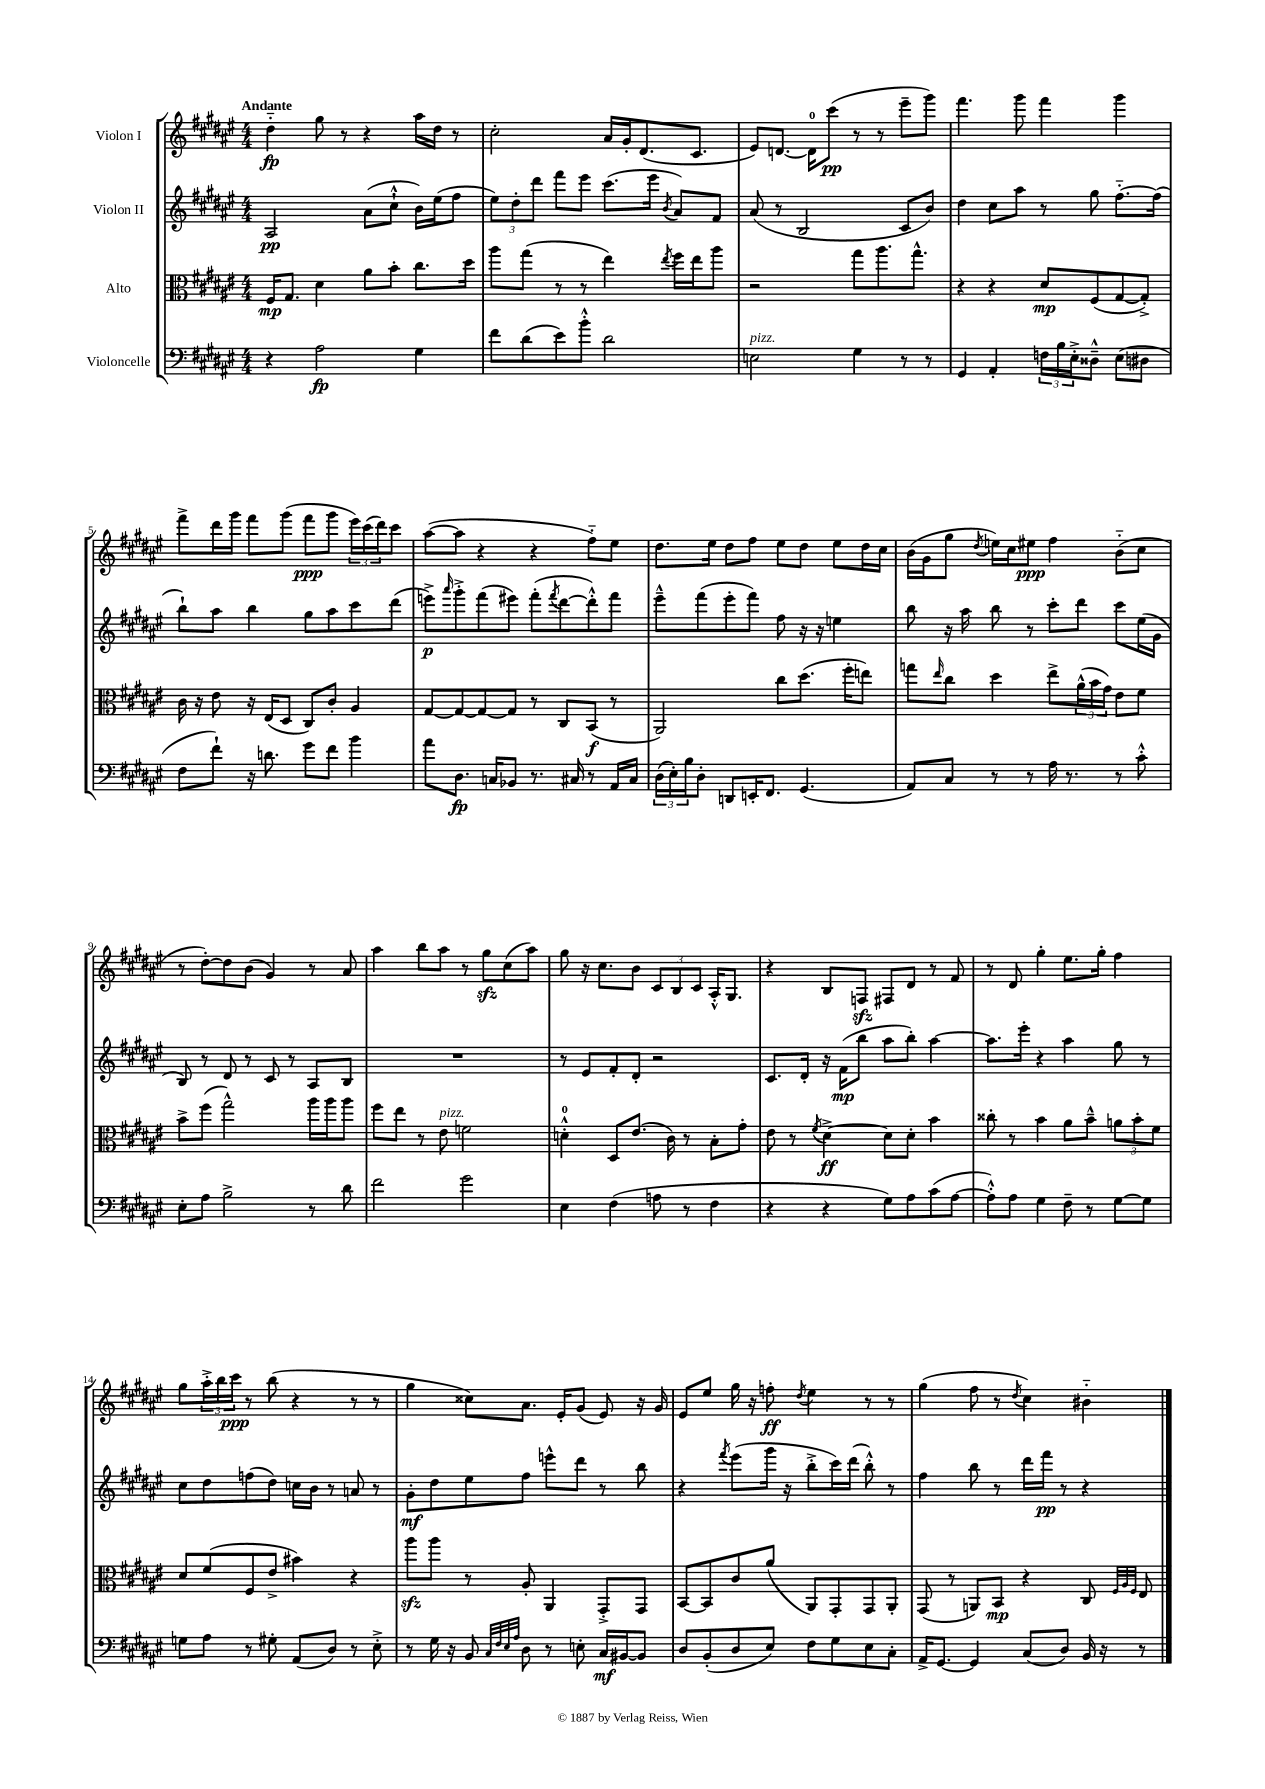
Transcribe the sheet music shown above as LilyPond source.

<<
\new StaffGroup <<
\new Staff = "s0" \with { instrumentName = "Violon I" } {
    \clef treble \key fis \major \numericTimeSignature \time 4/4 \tempo "Andante"
    dis''4-_\fp gis''8 r8 r4 ais''16 dis''16 r8 |
    cis''2-. ais'16 gis'16-. dis'8.( cis'8. |
    eis'8) d'8.~ d'16-0 cis'''8\pp( r8 r8 eis'''8-- gis'''8) |
    fis'''4. gis'''8 fis'''4 gis'''4 |
    fis'''8-> dis'''16 gis'''16 fis'''8 gis'''8( fis'''8\ppp gis'''8 \tuplet 3/2 { eis'''16) cis'''16( dis'''16) } cis'''8 |
    ais''8~( ais''8 r4 r4 fis''8-_) eis''8 |
    dis''8. eis''16 dis''8 fis''8 eis''8 dis''8 eis''8 dis''16 cis''16 |
    b'16( gis'16 gis''8 \acciaccatura { dis''8 } e''16) cis''16 eis''8\ppp fis''4 b'8-_( cis''8 |
    r8 dis''8~-.) dis''8 b'8( gis'4) r8 ais'8 |
    ais''4 b''8 ais''8 r8 gis''8\sfz cis''8( ais''8) |
    gis''8 r16 cis''8. b'8 \tuplet 3/2 { cis'8 b8 cis'8 } ais16-.-^ gis8. |
    r4 b8 f8\sfz fis8 dis'8 r8 fis'8 |
    r8 dis'8 gis''4-. eis''8. gis''16-. fis''4 |
    gis''8 \tuplet 3/2 { ais''16-.-> b''16 cis'''16\ppp } r8 b''8( r4 r8 r8 |
    gis''4 cisis''8) ais'8. eis'16-. gis'8( eis'8) r16 gis'16 |
    eis'8 eis''8 gis''16 r16 f''8-.\ff \acciaccatura { dis''8 } eis''4 r8 r8 |
    gis''4( fis''8 r8 \acciaccatura { dis''8 } cis''4) bis'4-_ \bar "|." |
}
\new Staff = "s1" \with { instrumentName = "Violon II" } {
    \clef treble \key fis \major \numericTimeSignature \time 4/4
    ais2\pp ais'8( cis''8-!-^ b'16) eis''16( fis''8 |
    \tuplet 3/2 { eis''8) dis''8-. dis'''8 } fis'''8 eis'''8 cis'''8.( eis'''16 \acciaccatura { b'8 } ais'8) fis'8 |
    ais'8( r8 b2 cis'8 b'8) |
    dis''4 cis''8 ais''8 r8 gis''8 fis''8.~-_ fis''16( |
    b''8-!) ais''8 b''4 gis''8 ais''8 cis'''8 dis'''8( |
    e'''8->\p) \grace { ais'''16 } gis'''8-.-> fis'''8( eis'''8) fis'''8-.( \acciaccatura { fis'''8 } dis'''8~ dis'''8-.-^) fis'''8 |
    eis'''8---^ fis'''8( eis'''8-. fis'''8) fis''8 r16 r16 e''4 |
    b''8 r16 ais''16 b''8 r8 cis'''8-. dis'''8 cis'''8 eis''16( gis'16 |
    b8) r8 dis'8 r8 cis'8 r8 ais8 b8 |
    R1 |
    r8 eis'8 fis'8-. dis'8-. r2 |
    cis'8. dis'16-. r16 fis'16\mp( b''8 ais''8 b''8-.) ais''4~ |
    ais''8. eis'''16-. r4 ais''4 gis''8 r8 |
    cis''8 dis''8 f''8( dis''8) c''16 b'16 r8 a'8 r8 |
    gis'8-.\mf dis''8 eis''8 fis''8 e'''8-^ dis'''8 r8 b''8 |
    r4 \acciaccatura { fis'''8 } eis'''8( gis'''16 r16 b''8-.-> cis'''16) dis'''16( b''8-.-^) r8 |
    fis''4 b''8 r8 dis'''16 fis'''16\pp r8 r4 \bar "|." |
}
\new Staff = "s2" \with { instrumentName = "Alto" } {
    \clef alto \key fis \major \numericTimeSignature \time 4/4
    fis16\mp gis8. dis'4 ais'8 b'8-. cis''8. dis''16 |
    ais''8 gis''8( r8 r8 eis''4) \acciaccatura { eis''8 } fis''16 eis''16 ais''8 |
    r2 gis''8 ais''8. gis''8.-^ |
    r4 r4 dis'8\mp fis8( gis8~ gis8-.->) |
    cis'16 r16 eis'8 r16 eis16( dis8 cis8) cis'8-. ais4 |
    gis8~ gis8~ gis8~ gis8 r8 cis8 b,8\f( r8 |
    ais,2) cis''8 dis''8.( fis''16-. e''8) |
    g''8 \grace { eis''16 } cis''8 dis''4 eis''8-> \tuplet 3/2 { ais'16-^( b'16 gis'16) } eis'8 fis'8 |
    b'8-> fis''8( gis''2-^) ais''16 ais''16 ais''8 |
    fis''8 eis''8 r8 eis'8^\markup { \italic "pizz." } f'2 |
    d'4-0-.-^ dis8 eis'8.( cis'16) r8 b8-. gis'8-. |
    eis'8 r8 \acciaccatura { fis'8 } dis'4~->\ff dis'8 dis'8-. b'4 |
    cisis''8-. r8 b'4 ais'8 b'8---^ \tuplet 3/2 { a'8 b'8-. fis'8 } |
    dis'8 fis'8( fis8 eis'8-> bis'4) r4 |
    ais''8\sfz ais''8 r8 ais8-. ais,4 gis,8-.-> gis,8 |
    b,8~ b,8 cis'8 ais'8( ais,8) gis,8-. gis,8 ais,8-. |
    gis,8( r8 a,8) b,8\mp r4 cis8 \grace { fis32 ais32 fis32 } eis8 \bar "|." |
}
\new Staff = "s3" \with { instrumentName = "Violoncelle" } {
    \clef bass \key fis \major \numericTimeSignature \time 4/4
    r4 ais2\fp gis4 |
    fis'8 dis'8( eis'8) b'8-.-^ dis'2 |
    e2^\markup { \italic "pizz." } gis4 r8 r8 |
    gis,4 ais,4-. \tuplet 3/2 { f16 b16 eis16-.-> } disis8---^ eis8( dis8 |
    fis8 fis'8-!) r16 d'8. gis'8 fis'8 b'4 |
    ais'8 dis8.\fp c16 bes,8 r8. cis16 r8 ais,16 cis16 |
    \tuplet 3/2 { dis16( eis16-.) b16 } dis8-. d,8 e,16-. fis,8. gis,4.( |
    ais,8) cis8 r8 r8 ais16 r8. r8 cis'8-.-^ |
    eis8-. ais8 b2-> r8 dis'8 |
    fis'2 gis'2 |
    eis4 fis4( a8 r8 fis4 |
    r4 r4 gis8) ais8 cis'8( ais8~ |
    ais8-.-^) ais8 gis4 fis8-- r8 gis8~ gis8 |
    g8 ais8 r8 gis8-. ais,8( dis8) r8 eis8-.-> |
    r8 gis16 r16 b,8 \grace { cis32 fis32 eis32 ais32 } dis8 r8 e8-. cis16\mf bis,16~ bis,8 |
    dis8 b,8-.( dis8 eis8) fis8 gis8 eis8 cis8-. |
    ais,16-> gis,8.~ gis,4 cis8( dis8) b,16 r16 r8 \bar "|." |
}
>>
>>
